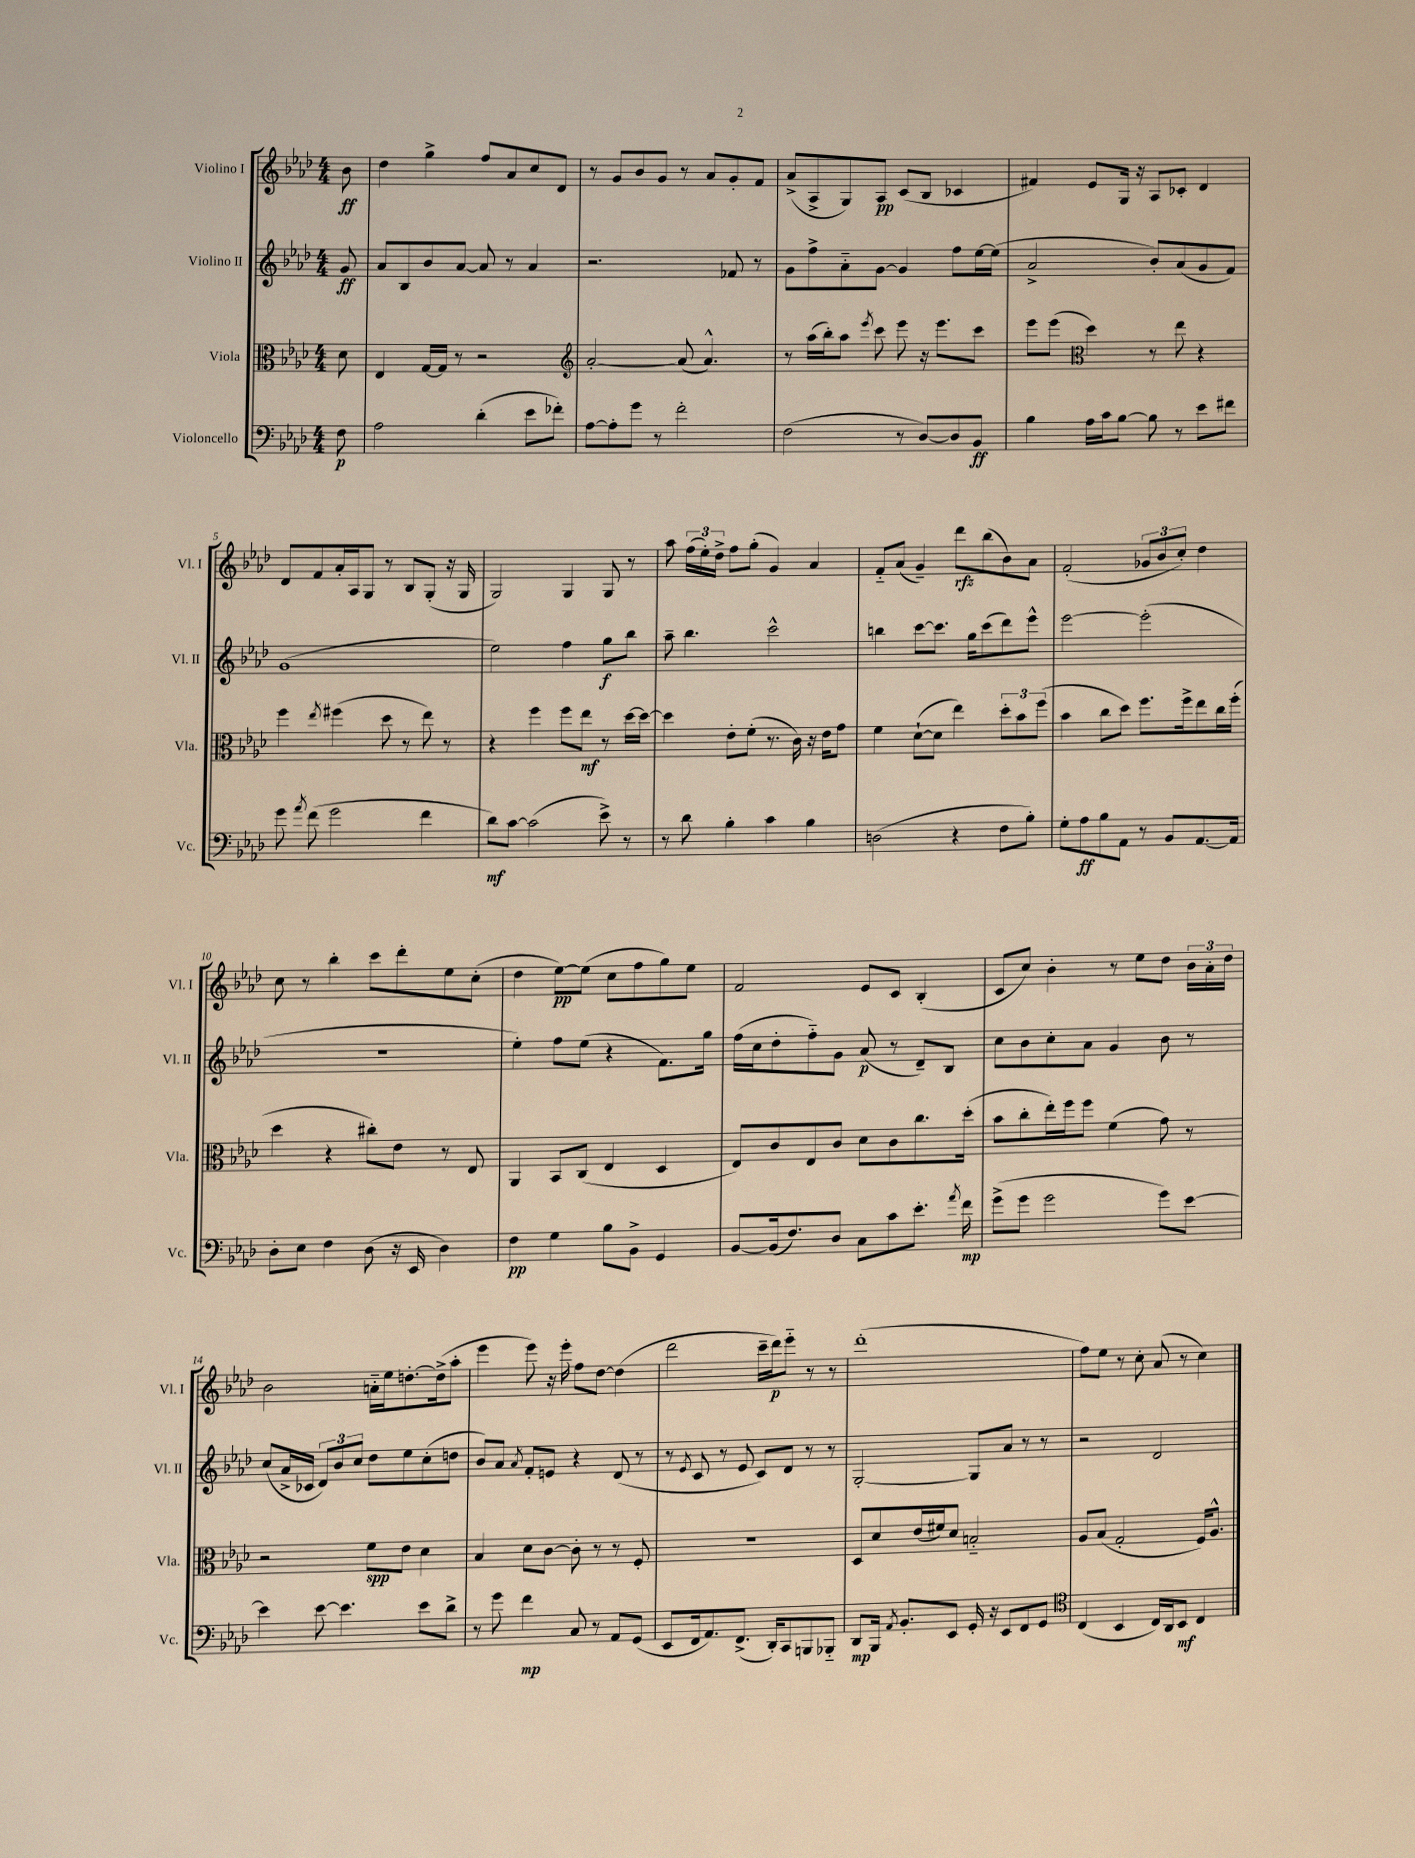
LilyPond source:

<<
\new StaffGroup <<
\new Staff = "s0" \with { instrumentName = "Violino I" shortInstrumentName = "Vl. I" } {
    \clef treble \key aes \major \numericTimeSignature \time 4/4 \partial 8
    \autoBeamOff bes'8\ff |
    des''4 g''4-> f''8[ aes'8 c''8 des'8] |
    r8 g'8[ bes'8 g'8] r8 aes'8[ g'8-. f'8] |
    aes'8[->( aes8-> g8) aes8]\pp c'8[( bes8] ces'4 |
    fis'4) ees'8[ g16] r16 aes8[ ces'8]-. des'4 |
    des'8[ f'8 aes'16-. aes16 g8] r8 bes8[ g8]-.( r16 g16 |
    g2) g4 g8 r8 |
    aes''8 \tuplet 3/2 { f''16[( ees''16-.) des''16]-> } f''8[ g''8]-.( g'4) aes'4 |
    f'8[-_ aes'8]( g'4--) des'''8[\rfz bes''8( bes'8) aes'8] |
    f'2-.( \tuplet 3/2 { ges'8[ bes'8 c''8]-.) } des''4 |
    c''8 r8 bes''4-. c'''8[ des'''8-. ees''8 c''8]-.( |
    des''4 ees''8[~\pp) ees''8]( c''8[ f''8 g''8) ees''8] |
    f'2 ees'8[ c'8] bes4-.( |
    c'8[ c''8]) bes'4-. r8 ees''8[ des''8] \tuplet 3/2 { bes'16[ aes'16-. des''16] } |
    bes'2 a'16[-_ ees''16 d''8.~-. d''16->( aes''8]-. |
    ees'''4 ees'''8) r16 ees'''16-. f''8[ des''8]~ des''4( |
    des'''2 c'''16[-- des'''16\p) ees'''8]-_ r8 r8 |
    des'''1-.( |
    f''8[) ees''8] r8 c''8-. aes'8( r8 c''4) \bar "|." |
}
\new Staff = "s1" \with { instrumentName = "Violino II" shortInstrumentName = "Vl. II" } {
    \clef treble \key aes \major \numericTimeSignature \time 4/4 \partial 8
    \autoBeamOff g'8\ff |
    aes'8[ bes8 bes'8 aes'8]~ aes'8 r8 aes'4 |
    r2. fes'8 r8 |
    g'8[ f''8-> aes'8-_ g'8]~ g'4 f''8[ ees''16~ ees''16]( |
    aes'2-> bes'8[-.) aes'8( g'8 f'8]) |
    g'1( |
    ees''2) f''4 g''8[\f bes''8] |
    aes''8-- bes''4. c'''2-^ |
    b''4 c'''8[~ c'''8.] g''16[ c'''8( des'''8) ees'''8]-^ |
    ees'''2~ ees'''2-.( |
    r1 |
    ees''4-.) f''8[ ees''8]( r4 f'8.[) g''16] |
    f''16[( c''16 des''8-. f''8-_) g'8] aes'8\p( r8 des'8[--) bes8] |
    c''8[ bes'8 c''8-. aes'8] g'4 bes'8 r8 |
    c''8[( aes'16-> ces'16] \tuplet 3/2 { des'8[) bes'8 c''8] } des''8[ ees''8 c''8-.( d''8] |
    bes'8[) aes'8] \acciaccatura { aes'8 } f'8[-. e'8] r4 des'8( r8 |
    r8 \acciaccatura { ees'8 } c'8 r8 ees'8 c'8[) des'8] r8 r8 |
    g2~-. g8[ aes'8] r8 r8 |
    r2 des'2 \bar "|." |
}
\new Staff = "s2" \with { instrumentName = "Viola" shortInstrumentName = "Vla." } {
    \clef alto \key aes \major \numericTimeSignature \time 4/4 \partial 8
    \autoBeamOff des'8 |
    ees4 g16[~ g16] r8 r2 |
    \clef treble aes'2~-. aes'8( aes'4.-^) |
    r8 aes''16[( bes''16-.) aes''8] \acciaccatura { ees'''8 } c'''8 ees'''8 r16 ees'''8.[ c'''8] |
    ees'''8[ ees'''8]( \clef alto des''4) r8 ees''8 r4 |
    f''4 \acciaccatura { ees''8 } fis''4( des''8 r8 ees''8) r8 |
    r4 f''4 f''8[ ees''8]\mf r8 des''16[~ des''16]~ |
    des''4 ees'8[-. f'8]-.( r8. c'16) r16 ees'16[ g'8] |
    f'4 des'8[~-!( des'8] ees''4) \tuplet 3/2 { des''8[-. bes'8 f''8]( } |
    bes'4 c''8[ des''8]) f''8.[ f''16-> ees''8 c''16 f''16]-.( |
    des''4 r4 cis''8[-.) ees'8] r8 ees8 |
    aes,4 bes,8[ c8]( ees4 des4 |
    ees8[) c'8 ees8 c'8] des'8[ c'8 c''8. des''16]-.( |
    bes'8[ c''8-. ees''16-.) f''16 f''8] f'4( g'8) r8 |
    r2 f'8[\spp ees'8] des'4 |
    bes4 des'8[ c'8]~ c'8-. r8 r8 f8-. |
    r1 |
    des8[ des'8 ees'16( fis'16) des'8] b2-_ |
    aes8[ bes8]( g2-. f16[) aes8.]-^ \bar "|." |
}
\new Staff = "s3" \with { instrumentName = "Violoncello" shortInstrumentName = "Vc." } {
    \clef bass \key aes \major \numericTimeSignature \time 4/4 \partial 8
    \autoBeamOff f8\p |
    aes2 des'4-.( ees'8[ fes'8]-.) |
    aes8[~ aes8-. g'8] r8 f'2-. |
    f2( r8 des8[~) des8 bes,8]\ff |
    bes4 aes16[ c'16 bes8]~ bes8 r8 ees'8[ fis'8] |
    g'8 \acciaccatura { aes'8 } f'8( g'2 f'4 |
    des'8[\mf) c'8]~ c'2( ees'8->) r8 |
    r8 des'8 bes4-. c'4 bes4 |
    d2( r4 f8[ bes8]-.) |
    g8[-. aes8\ff bes8 aes,8] r8 bes,8[ aes,8.~ aes,16] |
    des8[-. ees8] f4 des8( r16 ees,16 des4) |
    f4\pp g4 bes8[ bes,8]-> g,4 |
    bes,8[~ bes,16( f8.) des8] c8[ c'8 ees'8.]-. \acciaccatura { aes'8 } f'16\mp |
    g'8[->( g'8] g'2 g'8[) ees'8]~ |
    ees'4 ees'8~ ees'4. ees'8[ des'8]-> |
    r8 g'8 f'4\mp c8 r8 aes,8[ g,8]( |
    ees,8[ f,16 aes,8.) f,8.]->( des,16[-.) c,8 b,,8 bes,,8]-_ |
    des,8[\mp bes,,16] \acciaccatura { aes,8 } bes,8.[-. ees,8] g,16-. r16 ees,8[ f,8 g,8] |
    \clef tenor c4( bes,4 c16[) aes,16 bes,8]\mf c4 \bar "|." |
}
>>
>>
